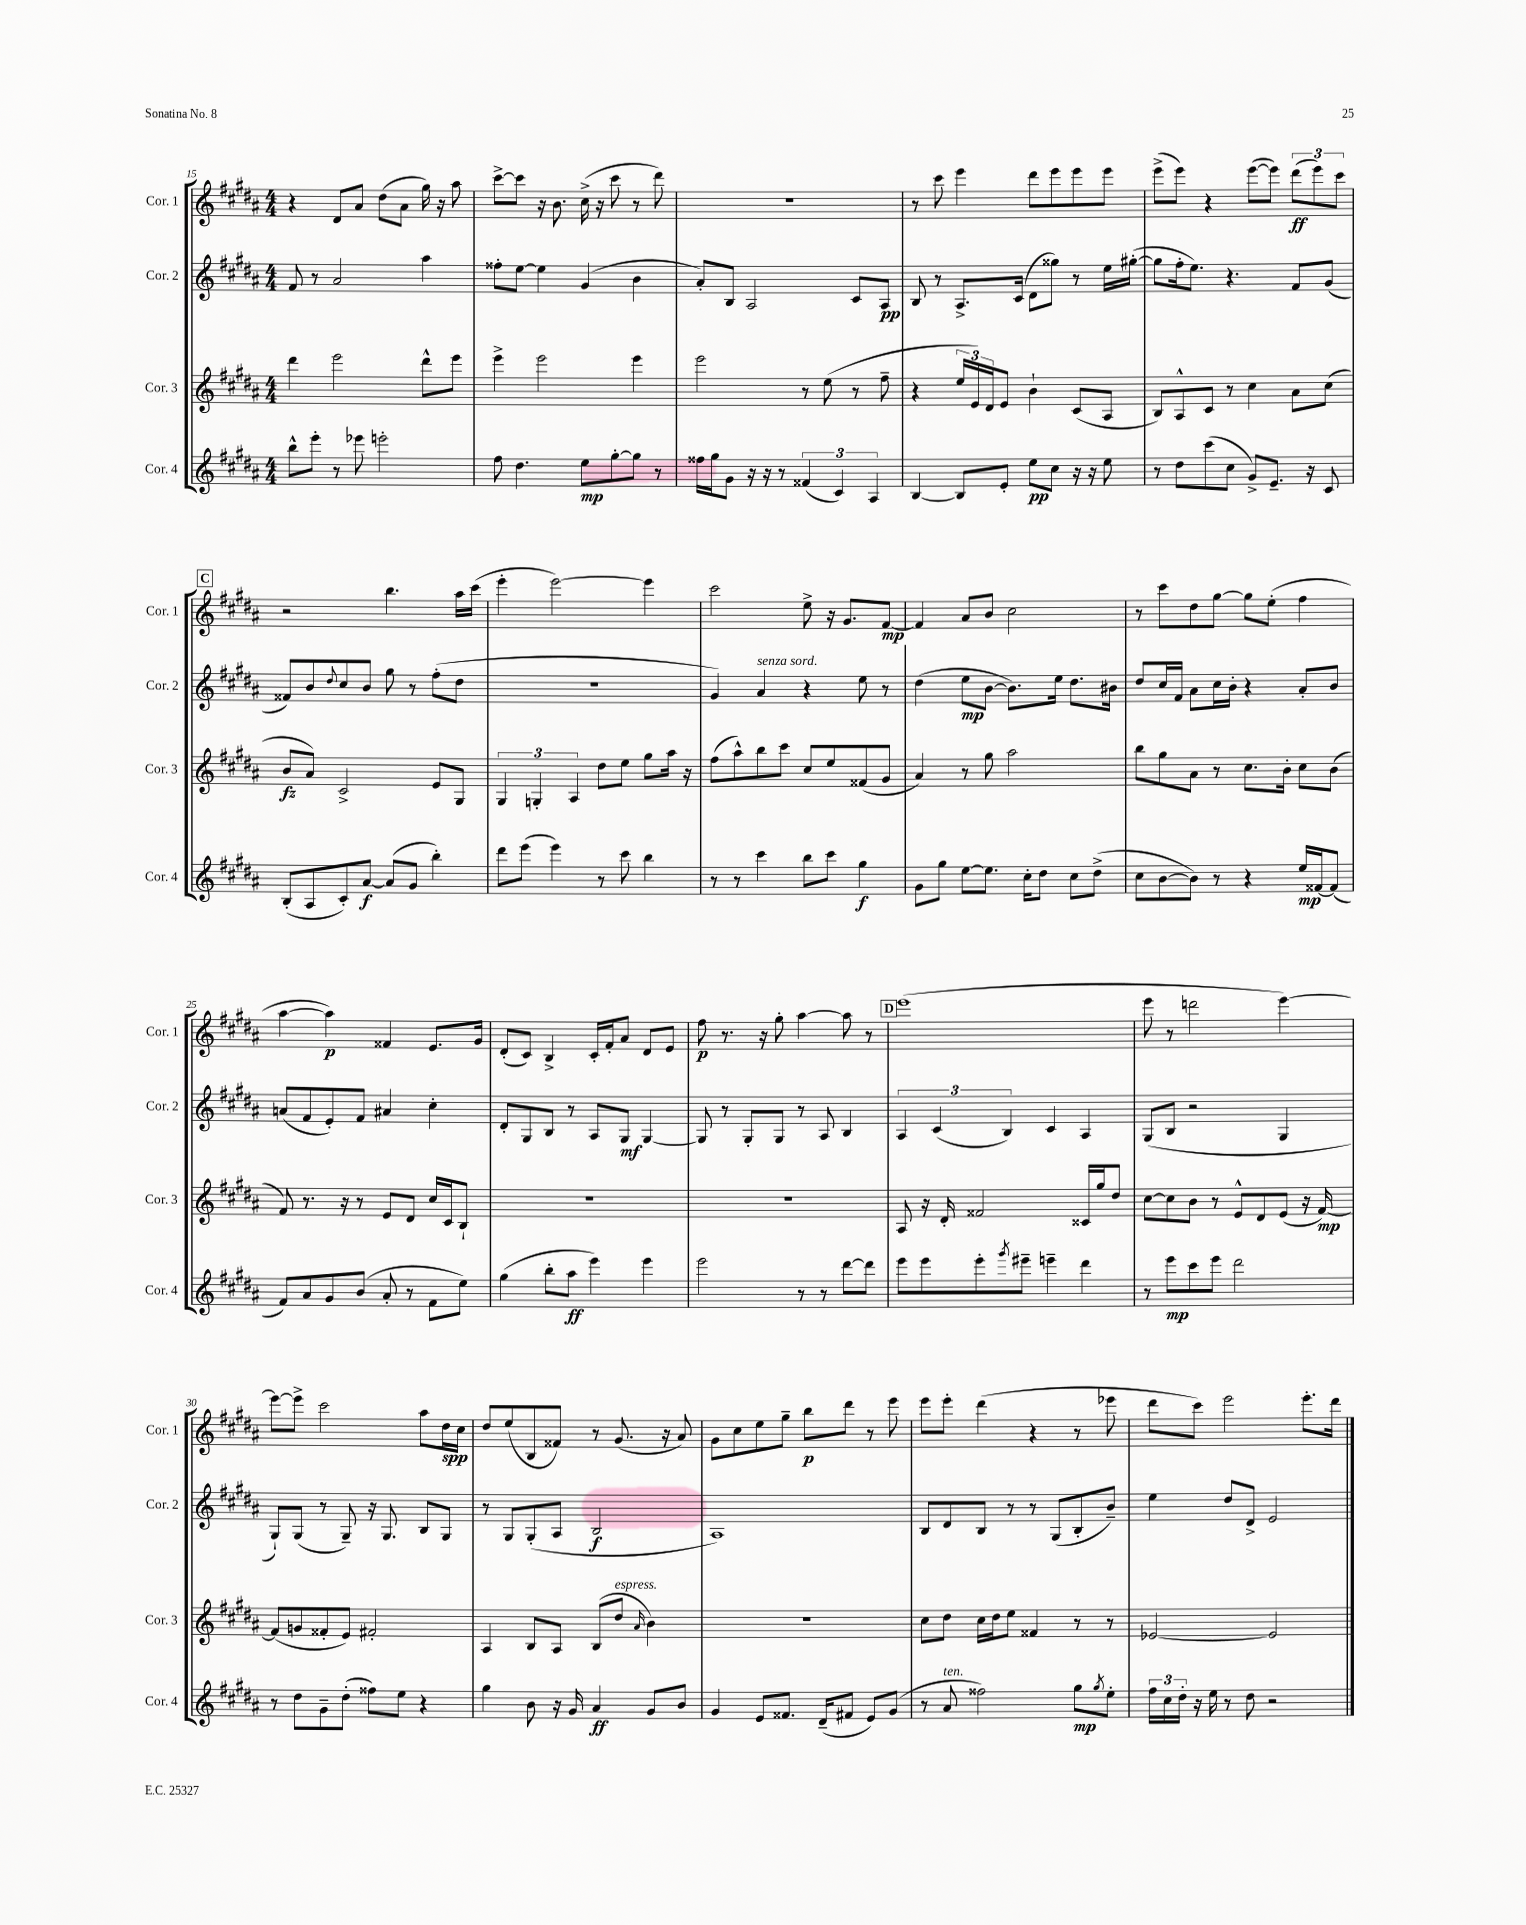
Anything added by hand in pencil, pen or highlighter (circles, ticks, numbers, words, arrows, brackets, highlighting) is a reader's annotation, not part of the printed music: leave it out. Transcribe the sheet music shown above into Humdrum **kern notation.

**kern	**dynam	**kern	**dynam	**kern	**dynam	**kern	**dynam
*part4	*part4	*part3	*part3	*part2	*part2	*part1	*part1
*staff4	*staff4	*staff3	*staff3	*staff2	*staff2	*staff1	*staff1
*I"Cor. 4	*	*I"Cor. 3	*	*I"Cor. 2	*	*I"Cor. 1	*
*I'Cor. 4	*	*I'Cor. 3	*	*I'Cor. 2	*	*I'Cor. 1	*
*clefG2	*	*clefG2	*	*clefG2	*	*clefG2	*
*k[f#c#g#d#a#]	*	*k[f#c#g#d#a#]	*	*k[f#c#g#d#a#]	*	*k[f#c#g#d#a#]	*
*M4/4	*	*M4/4	*	*M4/4	*	*M4/4	*
=15	=15	=15	=15	=15	=15	=15	=15
8bb^^\L	.	4ddd#\	.	8f#/	.	4r	.
8eee'\J	.	.	.	8r	.	.	.
8r	.	2eee\	.	2a#/	.	8d#/L	.
8eee-X\	.	.	.	.	.	8a#/J	.
2eeen'\	.	.	.	.	.	(8dd#\L	.
.	.	.	.	.	.	8a#\J	.
.	.	8ddd#^^\L	.	4aa#\	.	16gg#\)	.
.	.	.	.	.	.	16r	.
.	.	8eee\J	.	.	.	8aa#\	.
=16	=16	=16	=16	=16	=16	=16	=16
8ff#\	.	4eee^\	.	8ff##X'\L	.	[8ccc#^\L	.
4.dd#\	.	.	.	[8ee\J	.	8ccc#\J]	.
.	.	2eee\	.	4ee\]	.	16r	.
.	.	.	.	.	.	8.b\	.
8ee\L	mp	.	.	(4g#/	.	(16cc#^\	.
.	.	.	.	.	.	16r	.
[8gg#'\	.	.	.	.	.	8ccc#\	.
8gg#\J]	.	4eee\	.	4b\	.	8r	.
8r	.	.	.	.	.	8ddd#\)	.
=17	=17	=17	=17	=17	=17	=17	=17
16ff##X\LL	.	2eee\	.	8a#'/L)	.	1r	.
16gg#\J	.	.	.	.	.	.	.
8g#\J	.	.	.	8B/J	.	.	.
16r	.	.	.	2A#/	.	.	.
16r	.	.	.	.	.	.	.
8r	.	.	.	.	.	.	.
(6f##X/	.	8r	.	.	.	.	.
.	.	(8ee\	.	.	.	.	.
6c#/)	.	.	.	.	.	.	.
.	.	8r	.	8c#/L	.	.	.
6A#/	.	.	.	.	.	.	.
.	.	8ff#~\	.	8A#/J	pp	.	.
=18	=18	=18	=18	=18	=18	=18	=18
[4B/	.	4r	.	8B/	.	8r	.
.	.	.	.	8r	.	8ccc#\	.
8B/L]	.	24ee/LL	.	8.A#^/L	.	4eee\	.
.	.	24e/)	.	.	.	.	.
.	.	24d#/J	.	.	.	.	.
8e'/J	.	8e/J	.	.	.	.	.
.	.	.	.	(16c#/Jk	.	.	.
8ee\L	pp	4b`\	.	8d#\L	.	8ddd#\L	.
8cc#\J	.	.	.	8gg##X\J)	.	8eee\	.
16r	.	(8c#/L	.	8r	.	8eee\	.
16r	.	.	.	.	.	.	.
8ee\	.	8A#/J	.	16ee\LL	.	8eee\J	.
.	.	.	.	([16gg#X'\JJ	.	.	.
=19	=19	=19	=19	=19	=19	=19	=19
8r	.	8B/L)	.	8gg#\L]	.	(8eee^\L	.
8dd#\L	.	8A#^^/	.	16ff#'\k	.	8eee\J)	.
.	.	.	.	8.ee\J)	.	.	.
(8ccc#\	.	8c#/J	.	.	.	4r	.
8cc#\J	.	8r	.	4.r	.	.	.
8g#^/L)	.	4cc#\	.	.	.	([8eee\L	.
8.e~/J	.	.	.	.	.	8eee\J])	.
.	.	8a#\L	.	8f#/L	.	(12ddd#\L	ff
16r	.	.	.	.	.	.	.
.	.	.	.	.	.	12eee\)	.
8c#/	.	(8cc#\J	.	(8g#/J	.	.	.
.	.	.	.	.	.	12ccc#\J	.
!!LO:LB:g=z
!!LO:REH:place=s1:t=C
=20	=20	=20	=20	=20	=20	=20	=20
(8B'/L	.	8b/L	fz	8f##X/L)	.	2r	.
8A#/	.	8a#/J)	.	8b/	.	.	.
.	.	.	.	8qqdd#/	.	.	.
8c#'/)	.	2c#^/	.	8cc#/	.	.	.
[8a#/J	f	.	.	8b/J	.	.	.
(8a#/L]	.	.	.	8gg#\	.	4.bb\	.
8g#/J	.	.	.	8r	.	.	.
4bb'\)	.	8e/L	.	(8ff#'\L	.	.	.
.	.	8G#/J	.	8dd#\J	.	16aa#\LL	.
.	.	.	.	.	.	(16ccc#\JJ	.
=21	=21	=21	=21	=21	=21	=21	=21
8ddd#\L	.	6G#/	.	1r	.	4eee'\	.
(8eee\J	.	.	.	.	.	.	.
.	.	6Gn'/	.	.	.	.	.
4eee\)	.	.	.	.	.	[2eee\)	.
.	.	6A#/	.	.	.	.	.
8r	.	8dd#\L	.	.	.	.	.
8ccc#\	.	8ee\J	.	.	.	.	.
4bb\	.	8gg#\L	.	.	.	4eee\]	.
.	.	16aa#\Jk	.	.	.	.	.
.	.	16r	.	.	.	.	.
=22	=22	=22	=22	=22	=22	=22	=22
8r	.	(8ff#\L	.	4g#/)	.	2ccc#\	.
8r	.	8aa#^^\)	.	.	.	.	.
!	!	!	!	!LO:TX:a:i:t=senza sord.	!	!	!
4ccc#\	.	8bb\	.	4a#/	.	.	.
.	.	8ccc#\J	.	.	.	.	.
8bb\L	.	8cc#/L	.	4r	.	8ee^\	.
8ccc#\J	.	8ee/	.	.	.	16r	.
.	.	.	.	.	.	8.g#/L	.
4gg#\	f	(8f##X/	.	8ee\	.	.	.
.	.	8g#/J	.	8r	.	[8f#/J	mp
=23	=23	=23	=23	=23	=23	=23	=23
8g#\L	.	4a#/)	.	(4dd#\	.	4f#/]	.
8gg#\J	.	.	.	.	.	.	.
[8ee\L	.	8r	.	8ee\L	mp	8a#/L	.
8.ee\J]	.	8gg#\	.	[8b\J	.	8b/J	.
.	.	2aa#\	.	8.b\L])	.	2cc#\	.
16cc#'\KL	.	.	.	.	.	.	.
8dd#\J	.	.	.	.	.	.	.
.	.	.	.	16ee\Jk	.	.	.
8cc#\L	.	.	.	8.dd#\L	.	.	.
(8dd#^\J	.	.	.	.	.	.	.
.	.	.	.	16b#X\Jk	.	.	.
=24	=24	=24	=24	=24	=24	=24	=24
8cc#\L	.	8bb\L	.	8dd#/L	.	8r	.
[8b\	.	8gg#\	.	16cc#/L	.	8ccc#\L	.
.	.	.	.	16f#/JJ	.	.	.
8b\J])	.	8a#\J	.	8a#\L	.	8dd#\	.
8r	.	8r	.	16cc#\L	.	[8gg#\J	.
.	.	.	.	16b'\JJ	.	.	.
4r	.	8.cc#\L	.	4r	.	8gg#\L]	.
.	.	.	.	.	.	(8ee'\J	.
.	.	16b'\Jk	.	.	.	.	.
16ee/LL	mp	8cc#\L	.	8a#'/L	.	4ff#\	.
[16f##X/J	.	.	.	.	.	.	.
(8f##/J]	.	(8b\J	.	8b/J	.	.	.
!!LO:LB:g=z
=25	=25	=25	=25	=25	=25	=25	=25
8f#/L)	.	8f#/)	.	(8an/L	.	[4aa#\	.
8a#/	.	8.r	.	8f#/	.	.	.
8g#/	.	.	.	8e'/)	.	4aa#\])	p
.	.	16r	.	.	.	.	.
(8b/J	.	8r	.	8f#/J	.	.	.
8a#'/	.	8e/L	.	4a#X/	.	4f##X/	.
8r	.	8d#/J	.	.	.	.	.
8f#\L	.	16cc#/LL	.	4cc#'\	.	8.e/L	.
.	.	16c#/J	.	.	.	.	.
8ee\J)	.	8B`/J	.	.	.	.	.
.	.	.	.	.	.	16g#/Jk	.
=26	=26	=26	=26	=26	=26	=26	=26
(4gg#\	.	1r	.	8d#'/L	.	(8d#'/L	.
.	.	.	.	8G#/	.	8c#/J)	.
8bb'\L	.	.	.	8B/J	.	4B^/	.
8aa#\J	ff	.	.	8r	.	.	.
4eee\)	.	.	.	8A#/L	.	16c#'/LL	.
.	.	.	.	.	.	16f#'/J	.
.	.	.	.	8G#/J	mf	8a#/J	.
4eee\	.	.	.	[4G#/	.	8d#/L	.
.	.	.	.	.	.	8e/J	.
=27	=27	=27	=27	=27	=27	=27	=27
2eee\	.	1r	.	8G#/]	.	8ff#\	p
.	.	.	.	8r	.	8.r	.
.	.	.	.	8G#'/L	.	.	.
.	.	.	.	.	.	16r	.
.	.	.	.	8G#/J	.	8gg#'\	.
8r	.	.	.	8r	.	[4aa#\	.
8r	.	.	.	8A#/	.	.	.
[8ddd#\L	.	.	.	4B/	.	8aa#\]	.
8ddd#\J]	.	.	.	.	.	8r	.
!!LO:REH:place=s1:t=D
=28	=28	=28	=28	=28	=28	=28	=28
8eee\L	.	8A#/	.	6A#/	.	(1eee	.
8eee\	.	16r	.	.	.	.	.
.	.	.	.	(6c#/	.	.	.
.	.	16d#'/	.	.	.	.	.
8eee'\	.	2f##X/	.	.	.	.	.
.	.	.	.	6B/)	.	.	.
8qggg#/	.	.	.	.	.	.	.
8eee#X~\J	.	.	.	.	.	.	.
4eeen~\	.	.	.	4c#/	.	.	.
4ddd#\	.	16c##X/LL	.	4A#/	.	.	.
.	.	16gg#/J	.	.	.	.	.
.	.	8dd#/J	.	.	.	.	.
=29	=29	=29	=29	=29	=29	=29	=29
8r	.	[8cc#\L	.	(8G#/L	.	8eee\	.
8eee\L	mp	8cc#\]	.	8B/J	.	8r	.
8ccc#\	.	8b\J	.	2r	.	2dddn\	.
8eee\J	.	8r	.	.	.	.	.
2ddd#\	.	8e^^/L	.	.	.	.	.
.	.	8d#/	.	.	.	.	.
.	.	(8e/J	.	4G#/	.	[4eee\)	.
.	.	16r	.	.	.	.	.
.	.	[16f#/)	mp	.	.	.	.
!!LO:LB:g=z
=30	=30	=30	=30	=30	=30	=30	=30
8r	.	(8f#/L]	.	8G#`/L)	.	8eee\L_	.
8dd#\L	.	8gn/	.	(8G#/J	.	8eee^\J]	.
8g#~\	.	8f##X'/	.	8r	.	2ccc#\	.
(8dd#'\J	.	8e/J)	.	8G#~/)	.	.	.
8ff##X\L)	.	2f#X'/	.	16r	.	.	.
.	.	.	.	8.G#/	.	.	.
8ee\J	.	.	.	.	.	.	.
4r	.	.	.	8B/L	.	8aa#\L	.
.	.	.	.	8G#/J	.	16dd#\L	spp
.	.	.	.	.	.	16cc#\JJ	.
=31	=31	=31	=31	=31	=31	=31	=31
4gg#\	.	4A#/	.	8r	.	8dd#/L	.
.	.	.	.	8G#/L	.	(8ee/	.
8b\	.	8B/L	.	(8G#'/	.	8B/	.
16r	.	8A#/J	.	8A#/J	.	8f##X/J)	.
16g#/	.	.	.	.	.	.	.
4a#/	ff	(8B/L	.	2B/	f	8r	.
!	!	!LO:TX:a:i:t=espress.	!	!	!	!	!
.	.	8dd#/J	.	.	.	(8.g#/	.
.	.	16qqa#/	.	.	.	.	.
8g#/L	.	4b\)	.	.	.	.	.
.	.	.	.	.	.	16r	.
8b/J	.	.	.	.	.	8a#/)	.
=32	=32	=32	=32	=32	=32	=32	=32
4g#/	.	1r	.	1A#)	.	8g#\L	.
.	.	.	.	.	.	8cc#\	.
8e/L	.	.	.	.	.	8ee\	.
8.f##X/J	.	.	.	.	.	8gg#~\J	.
.	.	.	.	.	.	8bb\L	p
(16d#~/KL	.	.	.	.	.	.	.
8f#X/J	.	.	.	.	.	8ddd#\J	.
8e/L)	.	.	.	.	.	8r	.
(8g#/J	.	.	.	.	.	8eee\	.
=33	=33	=33	=33	=33	=33	=33	=33
8r	.	8cc#\L	.	8B/L	.	8eee\L	.
!LO:TX:a:i:t=ten.	!	!	!	!	!	!	!
8a#/	.	8dd#\J	.	8d#/	.	8eee'\J	.
2ff##X\)	.	16cc#\LL	.	8B/J	.	(4ddd#\	.
.	.	16dd#\J	.	.	.	.	.
.	.	8ee\J	.	8r	.	.	.
.	.	4f##X/	.	8r	.	4r	.
.	.	.	.	(8G#/L	.	.	.
8gg#\L	mp	8r	.	8B'/	.	8r	.
8qgg#/	.	.	.	.	.	.	.
8ee'\J	.	8r	.	8b~/J)	.	8eee-X\	.
=34	=34	=34	=34	=34	=34	=34	=34
24ff#\LL	.	[2e-X/	.	4ee\	.	8ddd#\L	.
24cc#\	.	.	.	.	.	.	.
24dd#'\JJ	.	.	.	.	.	.	.
16r	.	.	.	.	.	8ccc#\J)	.
16ee\	.	.	.	.	.	.	.
8r	.	.	.	8dd#/L	.	2eee\	.
8dd#\	.	.	.	8d#^/J	.	.	.
2r	.	2e-/]	.	2e/	.	.	.
.	.	.	.	.	.	8.eee'\L	.
.	.	.	.	.	.	16ddd#\Jk	.
==	==	==	==	==	==	==	==
*-	*-	*-	*-	*-	*-	*-	*-
